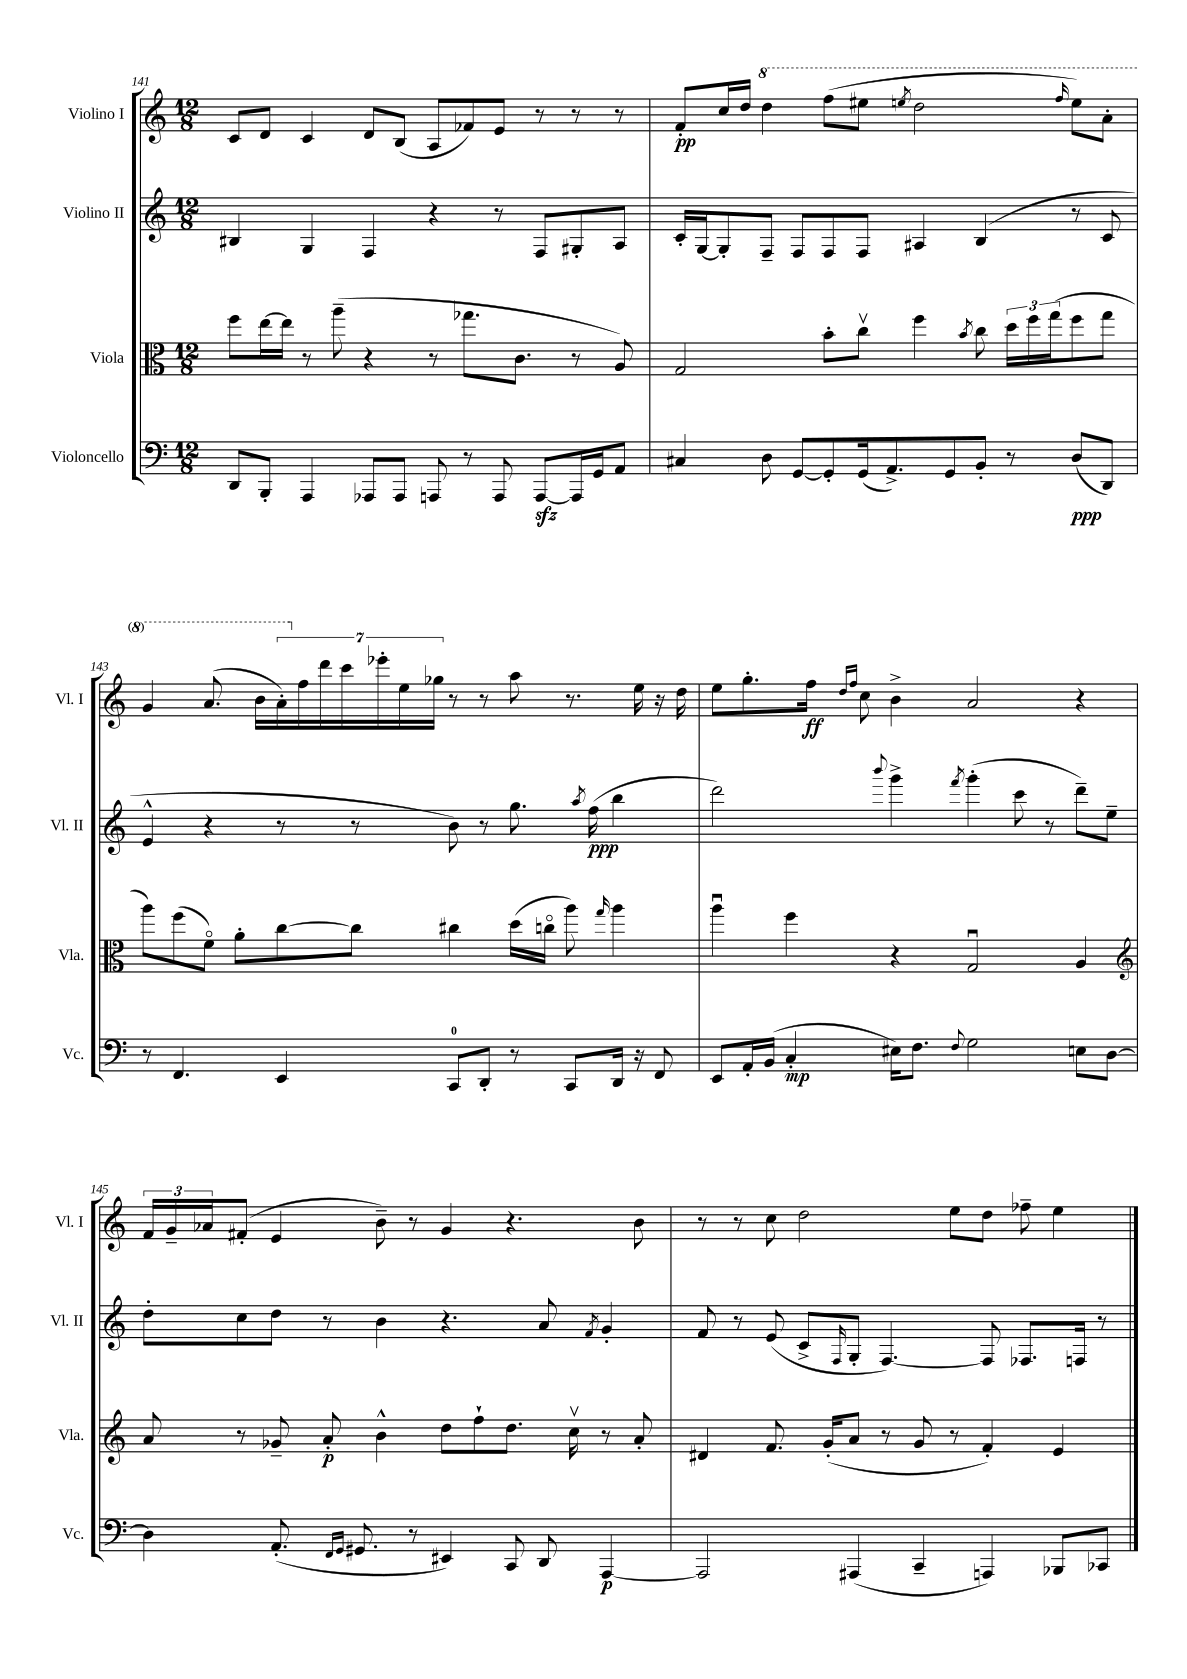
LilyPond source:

<<
\new StaffGroup <<
\new Staff = "s0" \with { instrumentName = "Violino I" shortInstrumentName = "Vl. I" } {
    \clef treble \key c \major \numericTimeSignature \time 12/8
    c'8 d'8 c'4 d'8 b8( a8 fes'8) e'8 r8 r8 r8 |
    f'8-.\pp c''16 d''16 \ottava #1 d'''4 f'''8( eis'''8 \acciaccatura { e'''8 } d'''2 \grace { f'''16 } e'''8) a''8-. |
    g''4 a''8.( b''16 \tuplet 7/4 { a''16-.) \ottava #0 f''16 d'''16 c'''16 ees'''16-. e''16 ges''16 } r8 r8 a''8 r8. e''16 r16 d''16 |
    e''8 g''8.-. f''16\ff \grace { d''16 f''16 } c''8 b'4-> a'2 r4 |
    \tuplet 3/2 { f'16 g'16-- aes'16 } fis'8-.( e'4 b'8--) r8 g'4 r4. b'8 |
    r8 r8 c''8 d''2 e''8 d''8 fes''8-- e''4 \bar "|." |
}
\new Staff = "s1" \with { instrumentName = "Violino II" shortInstrumentName = "Vl. II" } {
    \clef treble \key c \major \numericTimeSignature \time 12/8
    bis4 g4 f4 r4 r8 f8 gis8-. a8 |
    c'16-. g16~ g8-. f8-- f8 f8 f8 ais4 b4( r8 c'8 |
    e'4-^ r4 r8 r8 b'8) r8 g''8. \acciaccatura { a''8 } f''16\ppp( b''4 |
    d'''2) \appoggiatura { b'''8 } g'''4-> \acciaccatura { f'''8 } g'''4-.( c'''8 r8 d'''8--) e''8-- |
    d''8-. c''8 d''8 r8 b'4 r4. a'8 \acciaccatura { f'8 } g'4-. |
    f'8 r8 e'8( c'8-> \grace { f16 } g8-. f4.~) f8 fes8. f16 r8 \bar "|." |
}
\new Staff = "s2" \with { instrumentName = "Viola" shortInstrumentName = "Vla." } {
    \clef alto \key c \major \numericTimeSignature \time 12/8
    f''8 e''16~ e''16 r8 a''8--( r4 r8 ges''8. c'8. r8 a8) |
    g2 b'8-. c''8\upbow f''4 \acciaccatura { b'8 } c''8 \tuplet 3/2 { d''16 f''16 g''16( } f''8 g''8 |
    a''8) f''8( f'8\flageolet) a'8-. c''8~ c''8 cis''4 d''16( c''16\flageolet a''8) \grace { g''16 } a''4 |
    a''4\downbow f''4 r4 g2\downbow a4 |
    \clef treble a'8 r8 ges'8-- a'8-.\p b'4-^ d''8 f''8-! d''8. c''16\upbow r8 a'8-. |
    dis'4 f'8. g'16-.( a'8 r8 g'8 r8 f'4-.) e'4 \bar "|." |
}
\new Staff = "s3" \with { instrumentName = "Violoncello" shortInstrumentName = "Vc." } {
    \clef bass \key c \major \numericTimeSignature \time 12/8
    d,8 b,,8-. a,,4 aes,,8 aes,,8 a,,8 r8 a,,8 a,,8~\sfz a,,16 g,16 a,8 |
    cis4 d8 g,8~ g,8-. g,16( a,8.->) g,8 b,8-. r8 d8\ppp( d,8) |
    r8 f,4. e,4 c,8-0 d,8-. r8 c,8 d,16 r16 f,8 |
    e,8 a,16-. b,16( c4-.\mp eis16) f8. \appoggiatura { f8 } g2 e8 d8~ |
    d4 a,8.-.( \grace { f,16 g,16 } gis,8. r8 eis,4) c,8 d,8 a,,4~\p |
    a,,2 ais,,4( c,4-- a,,4) bes,,8 ces,8 \bar "|." |
}
>>
>>
\layout { \context { \Score currentBarNumber = #141 } }
